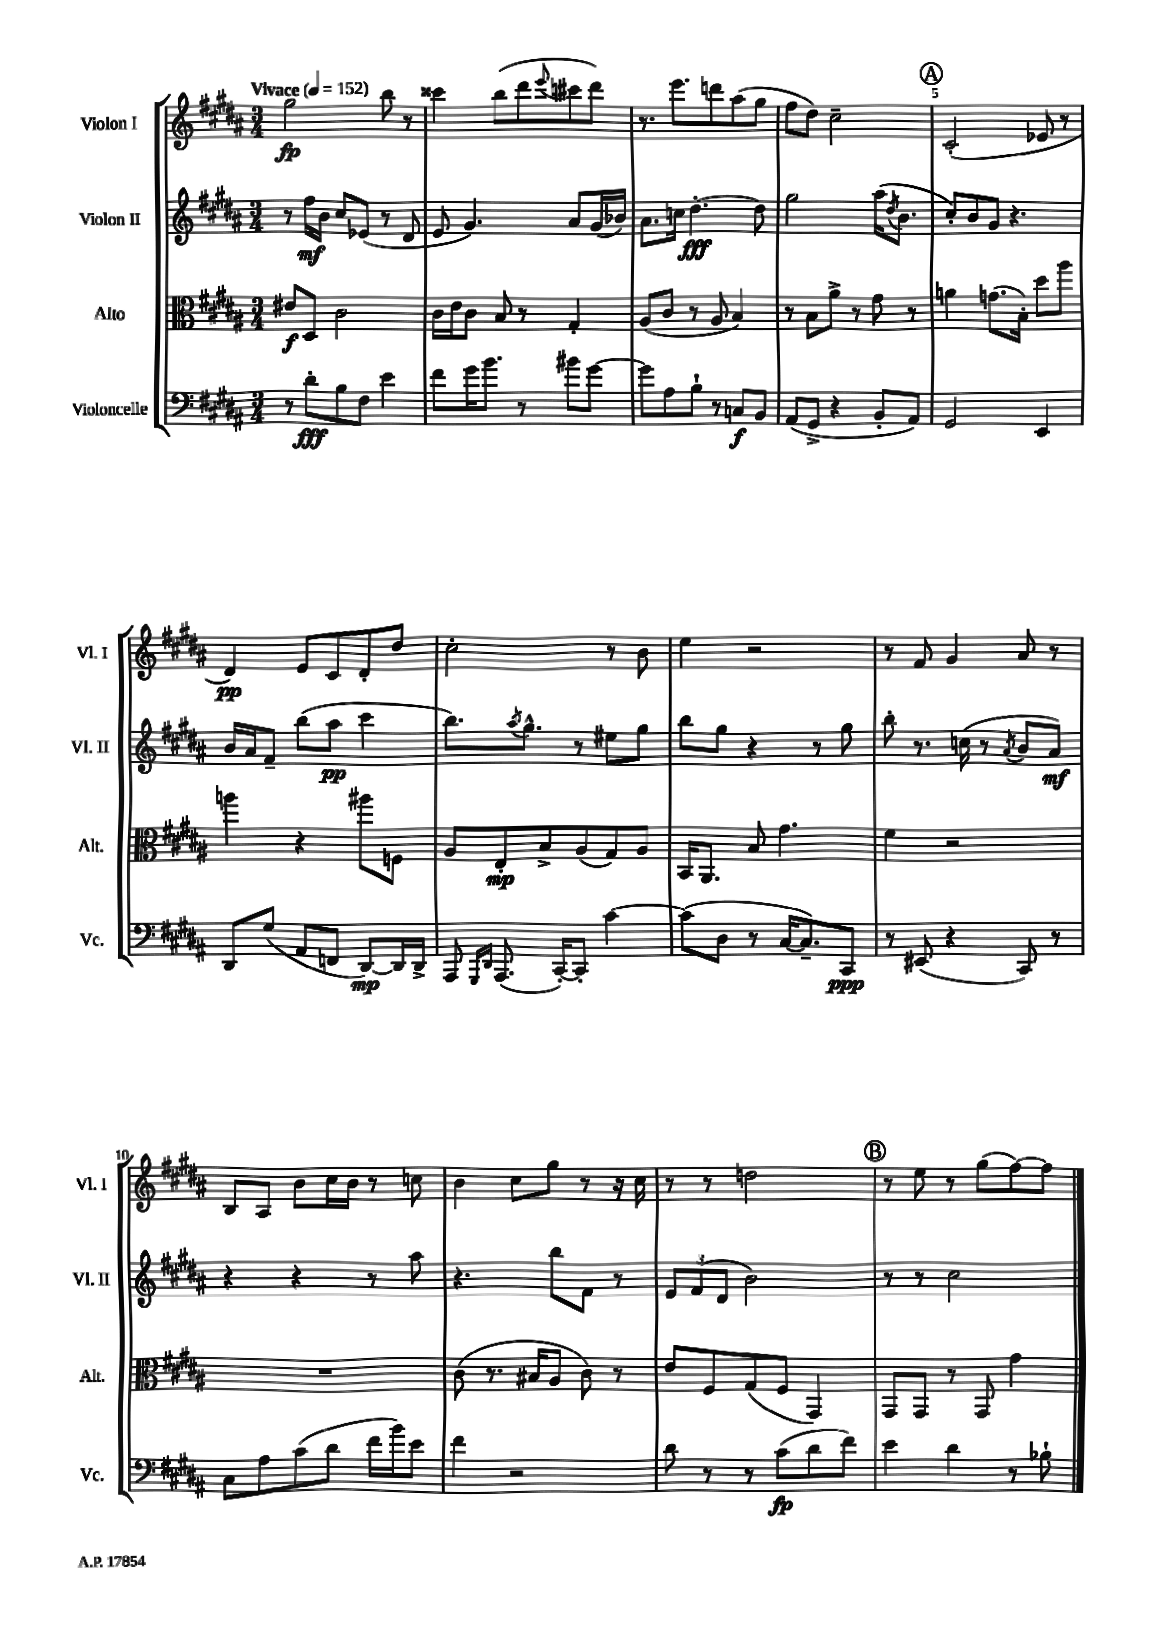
<<
\new StaffGroup <<
\new Staff = "s0" \with { instrumentName = "Violon I" shortInstrumentName = "Vl. I" } {
    \clef treble \key b \major \numericTimeSignature \time 3/4 \tempo "Vivace" 4 = 152
    gis''2\fp b''8 r8 |
    cisis'''4 b''8( dis'''8 \appoggiatura { e'''8 } cis'''8 dis'''8) |
    r8. e'''8. d'''8 ais''8( gis''8 |
    fis''8 dis''8) cis''2-- |
    \mark \markup { \circle "A" } cis'2-.( ees'8 r8 |
    dis'4\pp) e'8 cis'8 dis'8-. dis''8 |
    cis''2-. r8 b'8 |
    e''4 r2 |
    r8 fis'8 gis'4 ais'8 r8 |
    b8 ais8 b'8 cis''16 b'16 r8 c''8 |
    b'4 cis''8 gis''8 r8 r16 cis''16 |
    r8 r8 d''2 |
    \mark \markup { \circle "B" } r8 e''8 r8 gis''8( fis''8~) fis''8 \bar "|." |
}
\new Staff = "s1" \with { instrumentName = "Violon II" shortInstrumentName = "Vl. II" } {
    \clef treble \key b \major \numericTimeSignature \time 3/4
    r8 fis''16\mf b'16 cis''8 ees'8( r8 dis'8 |
    e'8 gis'4.) ais'8 gis'16( bes'16) |
    ais'8. c''16 dis''4.~-.\fff dis''8 |
    gis''2 ais''16( \acciaccatura { dis''8 } b'8. |
    \mark \markup { \circle "A" } cis''8-.) b'8 gis'8 r4. |
    b'16 ais'16 fis'8-- b''8( ais''8\pp cis'''4 |
    b''8.) \acciaccatura { ais''8 } gis''8.-^ r8 eis''8 gis''8 |
    b''8 gis''8 r4 r8 gis''8 |
    b''8-. r8. c''16( r8 \acciaccatura { ais'8 } b'8 ais'8\mf) |
    r4 r4 r8 ais''8 |
    r4. b''8 fis'8 r8 |
    \tuplet 3/2 { e'8 fis'8( dis'8 } b'2) |
    \mark \markup { \circle "B" } r8 r8 cis''2 \bar "|." |
}
\new Staff = "s2" \with { instrumentName = "Alto" shortInstrumentName = "Alt." } {
    \clef alto \key b \major \numericTimeSignature \time 3/4
    eis'8\f dis8 cis'2 |
    cis'16 e'16 cis'8 b8 r8 gis4-. |
    ais8( cis'8 r8 ais8 b4) |
    r8 b8 ais'8-> r8 gis'8 r8 |
    \mark \markup { \circle "A" } a'4 g'8.( b16-.) dis''8 ais''8 |
    a''4 r4 ais''8 f8 |
    ais8 e8-.\mp b8-> ais8( gis8) ais8 |
    b,16 ais,8. b8 gis'4. |
    fis'4 r2 |
    R2. |
    cis'8( r8. bis16 ais8 cis'8) r8 |
    e'8 fis8 gis8( fis8 gis,4) |
    \mark \markup { \circle "B" } gis,8 gis,8 r8 gis,8 gis'4 \bar "|." |
}
\new Staff = "s3" \with { instrumentName = "Violoncelle" shortInstrumentName = "Vc." } {
    \clef bass \key b \major \numericTimeSignature \time 3/4
    r8 dis'8-.\fff b8 fis8 e'4 |
    fis'8 gis'16 b'8. r8 bis'8 gis'8~ |
    gis'8 ais8 b8-! r8 c8\f b,8 |
    ais,8( gis,8-> r4 b,8-. ais,8) |
    \mark \markup { \circle "A" } gis,2 e,4 |
    dis,8 gis8( ais,8 f,8 dis,8~\mp) dis,16 dis,16-> |
    ais,,8 \grace { gis,,16 dis,16 } ais,,8.( cis,16~-.) cis,8-. cis'4~ |
    cis'8( dis8 r8 cis16~ cis8.--) cis,8\ppp |
    r8 eis,8( r4 cis,8) r8 |
    cis8 ais8 cis'8( dis'8 fis'16 b'16) e'8 |
    fis'4 r2 |
    dis'8 r8 r8 cis'8\fp( dis'8 fis'8) |
    \mark \markup { \circle "B" } e'4 dis'4 r8 bes8-! \bar "|." |
}
>>
>>
\layout { \context { \Score \override BarNumber.break-visibility = ##(#f #t #t) barNumberVisibility = #(every-nth-bar-number-visible 5) } }
